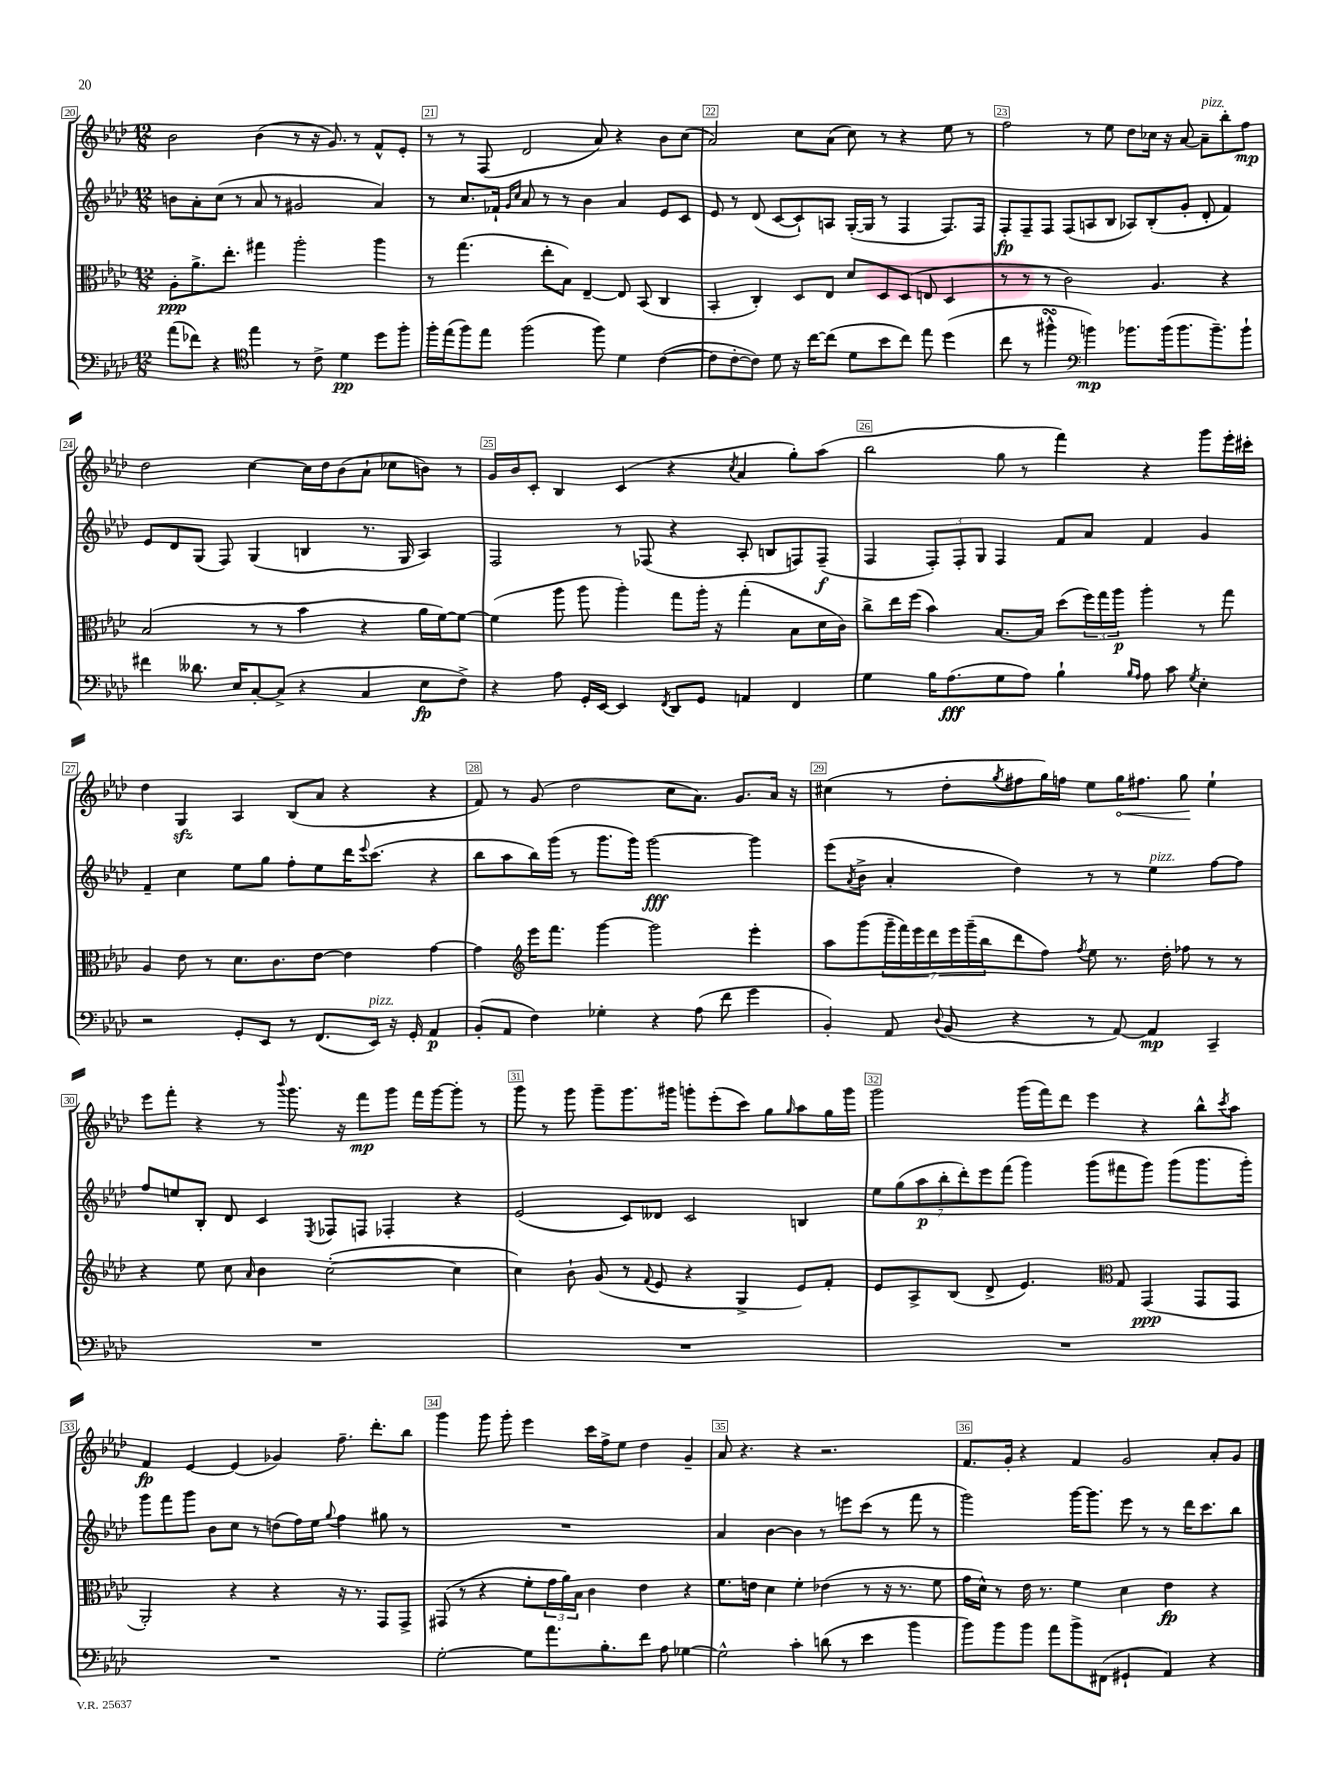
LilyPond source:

<<
\new StaffGroup <<
\new Staff = "s0" {
    \clef treble \key aes \major \numericTimeSignature \time 12/8
    bes'2 bes'4( r8 r16 g'8.) r8 f'8-^ ees'8-. |
    r8 r8 f8( des'2 aes'8) r4 bes'8 c''8( |
    aes'2) c''8 aes'8( c''8) r8 r4 ees''8 r8 |
    f''2 r8 ees''8 des''8 ces''16 r16 aes'8~ aes'8--^\markup { \italic "pizz." } bes''8-. f''8\mp |
    des''2 c''4~ c''16 des''16 bes'8( aes'8-! ces''8 b'8) r8 |
    g'16 bes'16 c'8-. bes4 c'4( r4 \acciaccatura { c''8 } aes'4 g''8-.) aes''8( |
    bes''2 g''8 r8 f'''4) r4 g'''8 ees'''16-. cis'''16-. |
    des''4 g4\sfz aes4 bes8( aes'8 r4 r4 |
    f'8) r8 g'8( des''2 c''8 aes'8.) g'8. aes'16 r16 |
    cis''4( r8 des''8-. \acciaccatura { g''8 } fis''8 g''16) f''16 ees''8 \once \override Hairpin.circled-tip = ##t g''16\< fis''8. g''8\! ees''4-! |
    ees'''8 f'''8-. r4 r8 \appoggiatura { bes'''8 } g'''8. r16 f'''8\mp g'''8 f'''16 g'''16~ g'''8-. r8 |
    g'''8 r8 g'''8 g'''8-- g'''8. gis'''16 g'''8-. ees'''8-.( c'''8) g''8 \grace { g''16 } aes''8 g''16 g'''16 |
    g'''2 g'''16( f'''16) des'''8 ees'''4 r4 bes''8-^ \acciaccatura { c'''8 } aes''8 |
    f'4\fp ees'4~ ees'4( ges'4) f''8.-- des'''8.-. bes''8 |
    g'''4 g'''8 g'''8-. ees'''4 c'''16 f''16-> ees''8 des''4 g'4-- |
    aes'8 r4. r4 r2. |
    f'8. g'16-. r4 f'4 g'2 aes'8-. g'8 \bar "|." |
}
\new Staff = "s1" {
    \clef treble \key aes \major \numericTimeSignature \time 12/8
    b'8 aes'8-. c''8( r8 aes'8 r8 gis'2 aes'4) |
    r8 c''8. fes'16-! \grace { g'16 c''16 } aes'8 r8 r8 bes'4 aes'4 ees'8 c'8 |
    ees'8 r8 des'8( c'8~ c'8-!) a8 g16~-.( g16 r8 f4 f8.) f16 |
    f8-.\fp f8-- f8 f8( a8 bes8 aes8) bes8-.( g'8-. des'8-. f'4) |
    ees'8 des'8 g8( f8) g4( b4 r8. g16 aes4) |
    f2 r8 fes8( r4 aes8-. b8 f8) f8--\f( |
    f4 \tuplet 3/2 { f8-.) f8-. g8 } f4 f'8 aes'8 f'4 g'4 |
    f'4-- c''4 ees''8 g''8 f''8-. ees''8 des'''16 \appoggiatura { ees'''8 } c'''8.( r4 |
    bes''8 aes''8 bes''16) g'''16( r8 g'''8. g'''16) g'''2~\fff g'''4 |
    ees'''8( \acciaccatura { aes'8 } bes'8-> aes'4-. des''4) r8 r8 ees''4^\markup { \italic "pizz." } f''8~ f''8 |
    f''8 e''8 bes8-. des'8 c'4 \acciaccatura { ees8 } fes8 f8 fes4-. r4 |
    ees'2( c'8) deses'8 c'2 b4 |
    \tuplet 7/4 { ees''8 g''8( aes''8\p bes''8-. des'''8-.) ees'''8 f'''8( } g'''4) g'''8( fis'''8 g'''8) g'''8( g'''8. g'''16-.) |
    g'''8 f'''8 g'''8 bes'8 c''8 r8 d''8( f''16) ees''16 \appoggiatura { g''8 } f''4 gis''8 r8 |
    R1. |
    aes'4 bes'4~ bes'4 r8 e'''8 c'''8( r8 f'''8 r8 |
    g'''2) g'''16~ g'''8. ees'''8 r8 r8 des'''16 c'''8. bes''8 \bar "|." |
}
\new Staff = "s2" {
    \clef alto \key aes \major \numericTimeSignature \time 12/8
    aes8-.\ppp aes'8.-> ees''8.-. gis''4 aes''2-. aes''4 |
    r8 g''4.( ees''8-. bes8) ees4~-- ees8 bes,8( c4 |
    bes,4-. c4-.) des8 ees8 des'8 des8 des8( e8 des4 |
    r8 r8 r8 c'2) aes4. r4 |
    bes2( r8 r8 bes'4 r4 aes'16 f'16~) f'8~ |
    f'4( aes''8 aes''8 aes''4-.) g''8 aes''16-. r16 g''4-.( bes8 des'16 c'16) |
    c''8-> ees''16 f''16( bes'4) bes8.~ bes16 des''8( \tuplet 3/2 { f''16) g''16 aes''16\p } aes''4-. r8 g''8 |
    aes4 ees'8 r8 des'8. c'8. ees'8~ ees'4 g'4~ |
    g'4 \clef treble ees'''16 f'''8. g'''4~ g'''2 ees'''4-. |
    aes''8 g'''8( \tuplet 7/4 { g'''16-- f'''16) ees'''16 des'''16 ees'''16 g'''16--( bes''16 } des'''8 f''8) \acciaccatura { f''8 } ees''8 r8. des''16-. fes''8 r8 r8 |
    r4 ees''8 c''8 \grace { aes'16 } bes'4 c''2~-.( c''4 |
    c''4) bes'8-! g'8( r8 \appoggiatura { f'8 } ees'8 r4 g4-> ees'8) f'8-. |
    ees'8 aes8-> bes8( des'8-> ees'4.) \clef alto g8 g,4\ppp( g,8 g,8 |
    aes,2-.) r4 r4 r16 r8. g,8 g,8-> |
    gis,8( r8 r4 f'8-. \tuplet 3/2 { g'16 aes'16) bes16 } c'4 ees'4 r4 |
    f'8. e'16 des'4 f'4-. ees'4( r8 r16 r8. f'8 |
    g'16 des'16-^) r8 ees'16 r8. f'4 des'4 ees'4\fp r4 \bar "|." |
}
\new Staff = "s3" {
    \clef bass \key aes \major \numericTimeSignature \time 12/8
    aes'8( fes'8) r4 \clef tenor ees''4 r8 c'8-> des'4\pp des''8 f''8-. |
    f''16-. ees''16( f''8) ees''8 f''2( f''8) des'4 c'4~( |
    c'8 c'8~-. c'8) des'8 r16 c''16~ c''8( des'8 bes'8 c''8) ees''8 des''4( |
    c''8 r8 fis''4-^\turn \clef bass b'4\mp) bes'8. bes'16( bes'8. bes'8.--) bes'8-! |
    fis'4 deses'8. ees16 c8~-. c8->( r4 c4 ees8\fp f8->) |
    r4 aes8 g,16-. ees,16~ ees,4 \acciaccatura { f,8 } des,8 g,8 a,4 f,4 |
    g4 bes16 aes8.\fff( g8 aes8) bes4-! \grace { bes16 aes16 } aes8 c'8 \acciaccatura { g8 } ees4-. |
    r2 g,8-. ees,8 r8 f,8.( ees,16^\markup { \italic "pizz." }) r16 g,16-. aes,4\p |
    bes,8-.( aes,8 f4) ges4-. r4 aes8( f'8 g'4 |
    bes,4-.) aes,8 \appoggiatura { des8 } bes,8( r4 r8 aes,8~) aes,4\mp c,4-- |
    R1. |
    R1. |
    R1. |
    R1. |
    g2~-. g8 aes'8. bes8.-. f'8 aes8 ges4~ |
    ges2-^ c'4-. d'8( r8 ees'4 bes'4 |
    bes'8) bes'8 bes'8 aes'8 bes'8-> fis,8( gis,4-! aes,4) r4 \bar "|." |
}
>>
>>
\layout { \context { \Score currentBarNumber = #20 \override BarNumber.break-visibility = ##(#f #t #t) barNumberVisibility = #all-bar-numbers-visible \override BarNumber.stencil = #(make-stencil-boxer 0.1 0.3 ly:text-interface::print) } }
